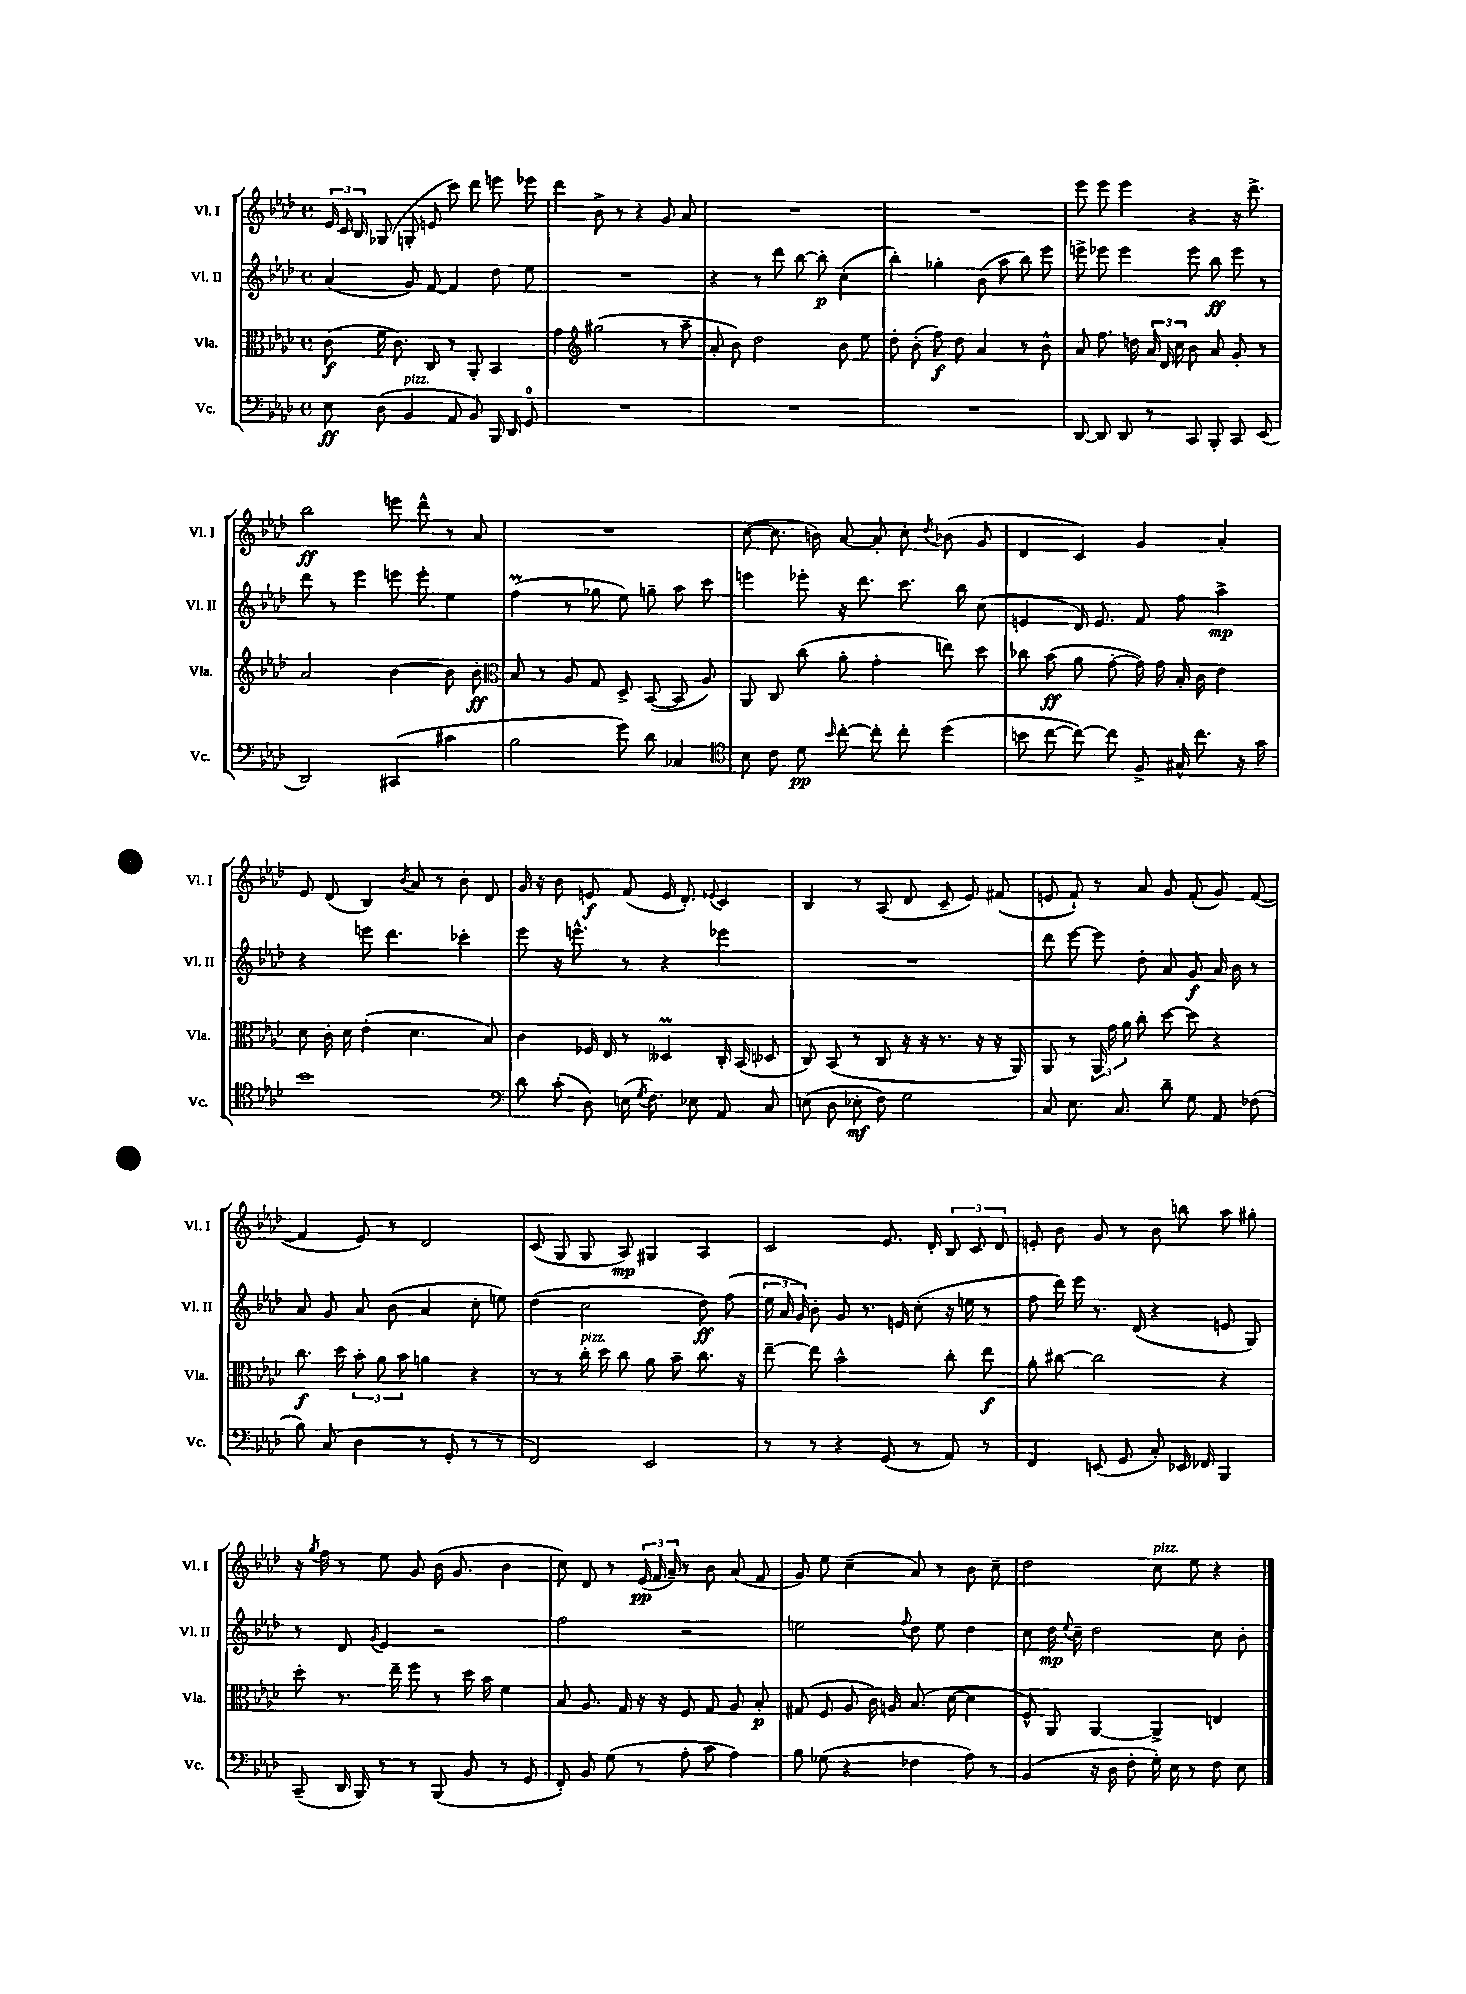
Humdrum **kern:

**kern	**dynam	**kern	**dynam	**kern	**dynam	**kern	**dynam
*part4	*part4	*part3	*part3	*part2	*part2	*part1	*part1
*staff4	*staff4	*staff3	*staff3	*staff2	*staff2	*staff1	*staff1
*I"Vc.	*	*I"Vla.	*	*I"Vl. II	*	*I"Vl. I	*
*I'Vc.	*	*I'Vla.	*	*I'Vl. II	*	*I'Vl. I	*
*clefF4	*	*clefC3	*	*clefG2	*	*clefG2	*
*k[b-e-a-d-]	*	*k[b-e-a-d-]	*	*k[b-e-a-d-]	*	*k[b-e-a-d-]	*
*M4/4	*	*M4/4	*	*M4/4	*	*M4/4	*
*met(c)	*	*met(c)	*	*met(c)	*	*met(c)	*
=9	=9	=9	=9	=9	=9	=9	=9
8E-\	ff	(8c\	f	(4a-/	.	24e-/	.
.	.	.	.	.	.	24c/	.
.	.	.	.	.	.	24B-/	.
(8D-\	.	16f\	.	.	.	(8G-X/	.
.	.	8.c\)	.	.	.	.	.
!LO:TX:a:i:t=pizz.	!	!	!	!	!	!	!
4BB-/	.	.	.	8g/)	.	8Gn'/	.
.	.	8C/	.	[8f/	.	8en/	.
8AA-/	.	8r	.	4f/]	.	8ccc\)	.
8BB-/)	.	8AA-'/	.	.	.	8ddd-\	.
16BBB-/	.	4BB-/	.	8dd-\	.	8eeen\	.
16DD-/	.	.	.	.	.	.	.
8GG/	.	.	.	8ee-\	.	8eee-X\	.
=10	=10	=10	=10	=10	=10	=10	=10
1r	.	4g\	.	1r	.	4ddd-\	.
*	*	*clefG2	*	*	*	*	*
.	.	(2gg#X\	.	.	.	8b-^\	.
.	.	.	.	.	.	8r	.
.	.	.	.	.	.	4r	.
.	.	8r	.	.	.	8g/	.
.	.	8aa-~\	.	.	.	8a-/	.
=11	=11	=11	=11	=11	=11	=11	=11
1r	.	8a-'/	.	4r	.	1r	.
.	.	8b-\)	.	.	.	.	.
.	.	2dd-\	.	8r	.	.	.
.	.	.	.	8ddd-\	.	.	.
.	.	.	.	[8bb-\	.	.	.
.	.	.	.	8bb-'\]	p	.	.
.	.	8b-\	.	(4cc'\	.	.	.
.	.	8ee-\	.	.	.	.	.
=12	=12	=12	=12	=12	=12	=12	=12
1r	.	8dd-'\	.	4bb-'\)	.	1r	.
.	.	(8b-'\	.	.	.	.	.
.	.	8ff\)	f	4gg-X'\	.	.	.
.	.	8dd-\	.	.	.	.	.
.	.	4a-/	.	(8b-\	.	.	.
.	.	.	.	8aa-\	.	.	.
.	.	8r	.	8bb-\)	.	.	.
.	.	8b-^^\	.	8eee-\	.	.	.
=13	=13	=13	=13	=13	=13	=13	=13
[8DD-/	.	8a-/	.	8eeen^\	.	8eee-\	.
8DD-/]	.	8.ff\	.	8eee-X\	.	8eee-\	.
8DD-/	.	.	.	4eee-\	.	4eee-\	.
.	.	16ddn\	.	.	.	.	.
8r	.	24a-/	.	.	.	.	.
.	.	24d-/	.	.	.	.	.
.	.	24cc\	.	.	.	.	.
8CC/	.	8b-\	.	8eee-\	.	4r	.
8BBB-'/	.	8a-/	.	8bb-\	ff	.	.
8CC/	.	8g'/	.	8eee-\	.	16r	.
.	.	.	.	.	.	8.ddd-^\	.
(8EE-/	.	8r	.	8r	.	.	.
!!LO:LB:g=z
=14	=14	=14	=14	=14	=14	=14	=14
2DD-/)	.	2a-/	.	8ddd-\	.	2bb-\	ff
.	.	.	.	8r	.	.	.
.	.	.	.	4eee-\	.	.	.
(4CC#X/	.	[4b-\	.	8eeen\	.	8eeen\	.
.	.	.	.	8eee'\	.	8ddd-^^\	.
4c#X\	.	8b-\]	.	4ee-\	.	8r	.
.	.	8b-'\	ff	.	.	8a-/	.
=15	=15	=15	=15	=15	=15	=15	=15
*	*	*clefC3	*	*	*	*	*
2B-\	.	8B-/	.	(4ffM\	.	1r	.
.	.	8r	.	.	.	.	.
.	.	8A-/	.	8r	.	.	.
.	.	8G/	.	8gg-X\	.	.	.
8g\)	.	8D-^/	.	8ee-\)	.	.	.
8d-\	.	([8BB-/	.	8ggn~\	.	.	.
4C-X/	.	8BB-/]	.	8aa-\	.	.	.
.	.	8A-/)	.	8ccc\	.	.	.
=16	=16	=16	=16	=16	=16	=16	=16
*clefC4	*	*	*	*	*	*	*
8B-\	.	8AA-/	.	4eeen\	.	([8cc\	.
8c\	.	8C/	.	.	.	8.cc\]	.
8d-\	pp	(8cc\	.	8eee-X'\	.	.	.
.	.	.	.	.	.	16bn\)	.
16qqb-/	.	.	.	.	.	.	.
[8cc'\	.	8a-'\	.	16r	.	[8a-/	.
.	.	.	.	8.ddd-\	.	.	.
8cc'\]	.	4g'\	.	.	.	8a-'/]	.
8cc'\	.	.	.	8.ccc\	.	8cc'\	.
.	.	.	.	.	.	8qdd-/	.
(4dd-\	.	8een\)	.	.	.	(8b-X\	.
.	.	.	.	16bb-\	.	.	.
.	.	8dd-\	.	(8cc\	.	8g/	.
=17	=17	=17	=17	=17	=17	=17	=17
8bn\	.	8cc-X\	.	4en/	.	4d-/	.
[8cc\	.	(8b-\	ff	.	.	.	.
8cc\_)	.	8a-\	.	16d-/)	.	4c/)	.
.	.	.	.	8.e/	.	.	.
8cc\]	.	[8g'\	.	.	.	.	.
8F^/	.	16g\])	.	8f/	.	4g/	.
.	.	16g\	.	.	.	.	.
16G#X^^/	.	16B-'/	.	8ff\	.	.	.
8.cc\	.	16c\	.	.	.	.	.
.	.	4e-\	.	4aa-^\	mp	4a-'/	.
16r	.	.	.	.	.	.	.
16g\	.	.	.	.	.	.	.
!!LO:LB:g=z
=18	=18	=18	=18	=18	=18	=18	=18
1b-	.	8d-\	.	4r	.	8e-/	.
.	.	16c'\	.	.	.	(8d-/	.
.	.	16d-\	.	.	.	.	.
.	.	(4e-'\	.	8eeen\	.	4B-/)	.
.	.	.	.	4.ddd-\	.	.	.
.	.	.	.	.	.	8qb-/	.
.	.	4.d-\	.	.	.	8a-/	.
.	.	.	.	.	.	8r	.
.	.	.	.	4ccc-X'\	.	8b-'\	.
.	.	8B-/)	.	.	.	8d-/	.
=19	=19	=19	=19	=19	=19	=19	=19
*clefF4	*	*	*	*	*	*	*
8d-\	.	4c\	.	8eee-\	.	16g/	.
.	.	.	.	.	.	16r	.
(8c'\	.	.	.	16r	.	8b-\	.
.	.	.	.	8.eeen^^\	.	.	.
8D-\)	.	16F-X/	.	.	.	8en/	f
.	.	16E-/	.	.	.	.	.
(16En\	.	8r	.	8r	.	(8f/	.
8qG/	.	.	.	.	.	.	.
8.F\)	.	.	.	.	.	.	.
.	.	4D--XM/	.	4r	.	16e/	.
.	.	.	.	.	.	8.d-'/)	.
8E-X\	.	.	.	.	.	.	.
.	.	.	.	.	.	8qqe-X/	.
8AA-/	.	16C'/	.	4eee-X\	.	4c/	.
.	.	(16BB-/	.	.	.	.	.
8C/	.	8D-X/	.	.	.	.	.
=20	=20	=20	=20	=20	=20	=20	=20
(8En\	.	8C/)	.	1r	.	4B-/	.
8D-\	.	(8BB-/	.	.	.	.	.
8E-X'\	mf	8r	.	.	.	8r	.
8F\)	.	8C/	.	.	.	(8A-/	.
2G\	.	16r	.	.	.	8d-/	.
.	.	16r	.	.	.	.	.
.	.	8.r	.	.	.	8c~/	.
.	.	.	.	.	.	8e-/)	.
.	.	16r	.	.	.	.	.
.	.	16r	.	.	.	(8f#X/	.
.	.	16AA-/)	.	.	.	.	.
=21	=21	=21	=21	=21	=21	=21	=21
8C/	.	8AA-/	.	8ddd-\	.	8en/	.
8.E-\	.	8r	.	[8eee-\	.	8f`/)	.
.	.	24AA-/	.	8eee-\]	.	8r	.
.	.	24g\	.	.	.	.	.
8.C/	.	.	.	.	.	.	.
.	.	24a-\	.	.	.	.	.
.	.	8cc'\	.	8dd-'\	.	8a-/	.
8d-~\	.	[8dd-\	.	8a-/	.	8g/	.
8G\	.	8dd-\]	.	8g/	f	(8f'/	.
8AA-/	.	4r	.	16a-/	.	8g/)	.
.	.	.	.	16b-\	.	.	.
(8F-X\	.	.	.	8r	.	([8f/	.
!!LO:LB:g=z
=22	=22	=22	=22	=22	=22	=22	=22
8B-\)	.	8.cc\	f	8a-/	.	4f/]	.
(8C/	.	.	.	8g/	.	.	.
.	.	16dd-\	.	.	.	.	.
4D-\	.	12b-'\	.	8a-/	.	8e-/)	.
.	.	12a-\	.	.	.	.	.
.	.	.	.	(8b-\	.	8r	.
.	.	12b-\	.	.	.	.	.
8r	.	4an\	.	4a-/	.	2d-/	.
8GG'/	.	.	.	.	.	.	.
8r	.	4r	.	8cc'\	.	.	.
8r	.	.	.	8een\)	.	.	.
=23	=23	=23	=23	=23	=23	=23	=23
2FF/)	.	8r	.	(4dd-\	.	(8c/	.
.	.	8r	.	.	.	8G/	.
!	!	!LO:TX:a:i:t=pizz.	!	!	!	!	!
.	.	16cc'\	.	2cc\	.	8G/	.
.	.	16dd-\	.	.	.	.	.
.	.	8cc\	.	.	.	8A-/)	mp
2EE-/	.	8a-\	.	.	.	4G#X/	.
.	.	8b-~\	.	.	.	.	.
.	.	8.cc\	.	8dd-\)	ff	4A-/	.
.	.	.	.	(8ff\	.	.	.
.	.	16r	.	.	.	.	.
=24	=24	=24	=24	=24	=24	=24	=24
8r	.	[8ee-~\	.	24ee-\	.	2c/	.
.	.	.	.	24a-/	.	.	.
.	.	.	.	24g/)	.	.	.
8r	.	8ee-\]	.	8b-'\	.	.	.
4r	.	2b-^^\	.	8g/	.	.	.
.	.	.	.	8.r	.	.	.
(8GG/	.	.	.	.	.	8.e-/	.
.	.	.	.	16en/	.	.	.
8r	.	.	.	(8cc'\	.	.	.
.	.	.	.	.	.	16d-'/	.
8AA-/)	.	8cc'\	.	16r	.	12B-/	.
.	.	.	.	16een\	.	.	.
.	.	.	.	.	.	12c/	.
8r	.	8ee-\	f	8r	.	.	.
.	.	.	.	.	.	12d-/	.
=25	=25	=25	=25	=25	=25	=25	=25
4FF/	.	8a-'\	.	8ff\	.	8en'/	.
.	.	[8cc#X\	.	16ddd-\)	.	8b-\	.
.	.	.	.	16eee-\	.	.	.
(8EEn/	.	2cc#\]	.	8.r	.	8g/	.
8GG/	.	.	.	.	.	8r	.
.	.	.	.	(16d-/	.	.	.
8C'/)	.	.	.	4r	.	8b-\	.
16EE-X/	.	.	.	.	.	8bbn\	.
16FF-X/	.	.	.	.	.	.	.
4BBB-/	.	4r	.	8en/	.	8aa-\	.
.	.	.	.	8G/)	.	8gg#X'\	.
!!LO:LB:g=z
=26	=26	=26	=26	=26	=26	=26	=26
(8CC~/	.	8dd-'\	.	8r	.	16r	.
.	.	.	.	.	.	8qgg/	.
.	.	.	.	.	.	16ff\	.
16DD-/	.	8.r	.	8d-/	.	8r	.
16BBB-/)	.	.	.	.	.	.	.
.	.	.	.	8qg/	.	.	.
8r	.	.	.	4e-/	.	8ee-\	.
.	.	16ee-~\	.	.	.	.	.
8r	.	8ff\	.	.	.	8g/	.
(8BBB-/	.	8r	.	2r	.	(16b-\	.
.	.	.	.	.	.	8.g/	.
8BB-/	.	16dd-\	.	.	.	.	.
.	.	16b-\	.	.	.	.	.
8r	.	4f\	.	.	.	4b-\	.
8GG/	.	.	.	.	.	.	.
=27	=27	=27	=27	=27	=27	=27	=27
8FF'/)	.	8B-/	.	2ff\	.	8cc\)	.
8BB-/	.	8.A-/	.	.	.	8d-/	.
(8G\	.	.	.	.	.	8r	.
.	.	16G/	.	.	.	.	.
8r	.	16r	.	.	.	(24e-/	pp
.	.	.	.	.	.	24f/	.
.	.	16r	.	.	.	.	.
.	.	.	.	.	.	24a-~/)	.
8A-'\	.	8F/	.	2r	.	8r	.
8c\	.	8G/	.	.	.	8b-\	.
4A-\)	.	8A-/	.	.	.	(8a-/	.
.	.	8B-'/	p	.	.	8f/	.
=28	=28	=28	=28	=28	=28	=28	=28
8B-\	.	(8G#X/	.	2een\	.	8g/)	.
(8G-X\	.	8F/	.	.	.	8ee-\	.
4r	.	8A-/	.	.	.	(4cc~\	.
.	.	16c\)	.	.	.	.	.
.	.	16An/	.	.	.	.	.
.	.	.	.	8qqff/	.	.	.
4F-X\	.	(8.B-/	.	8dd-\	.	8a-/)	.
.	.	.	.	8ee\	.	8r	.
.	.	[16d-\	.	.	.	.	.
8A-\)	.	4d-\]	.	4dd-\	.	8b-\	.
8r	.	.	.	.	.	8cc~\	.
=29	=29	=29	=29	=29	=29	=29	=29
(4BB-/	.	8F^^/)	.	8cc\	.	2dd-\	.
.	.	8AA-/	.	16dd-\	mp	.	.
.	.	.	.	8qqee-/	.	.	.
.	.	.	.	16cc~\	.	.	.
16r	.	[4AA-/	.	2dd-\	.	.	.
16D-\	.	.	.	.	.	.	.
8F'\	.	.	.	.	.	.	.
!	!	!	!	!	!	!LO:TX:a:i:t=pizz.	!
16G'\)	.	4AA-^/]	.	.	.	8cc\	.
16E-\	.	.	.	.	.	.	.
8r	.	.	.	.	.	8ee-\	.
8F\	.	4En/	.	8cc\	.	4r	.
8E-\	.	.	.	8b-'\	.	.	.
==	==	==	==	==	==	==	==
*-	*-	*-	*-	*-	*-	*-	*-
